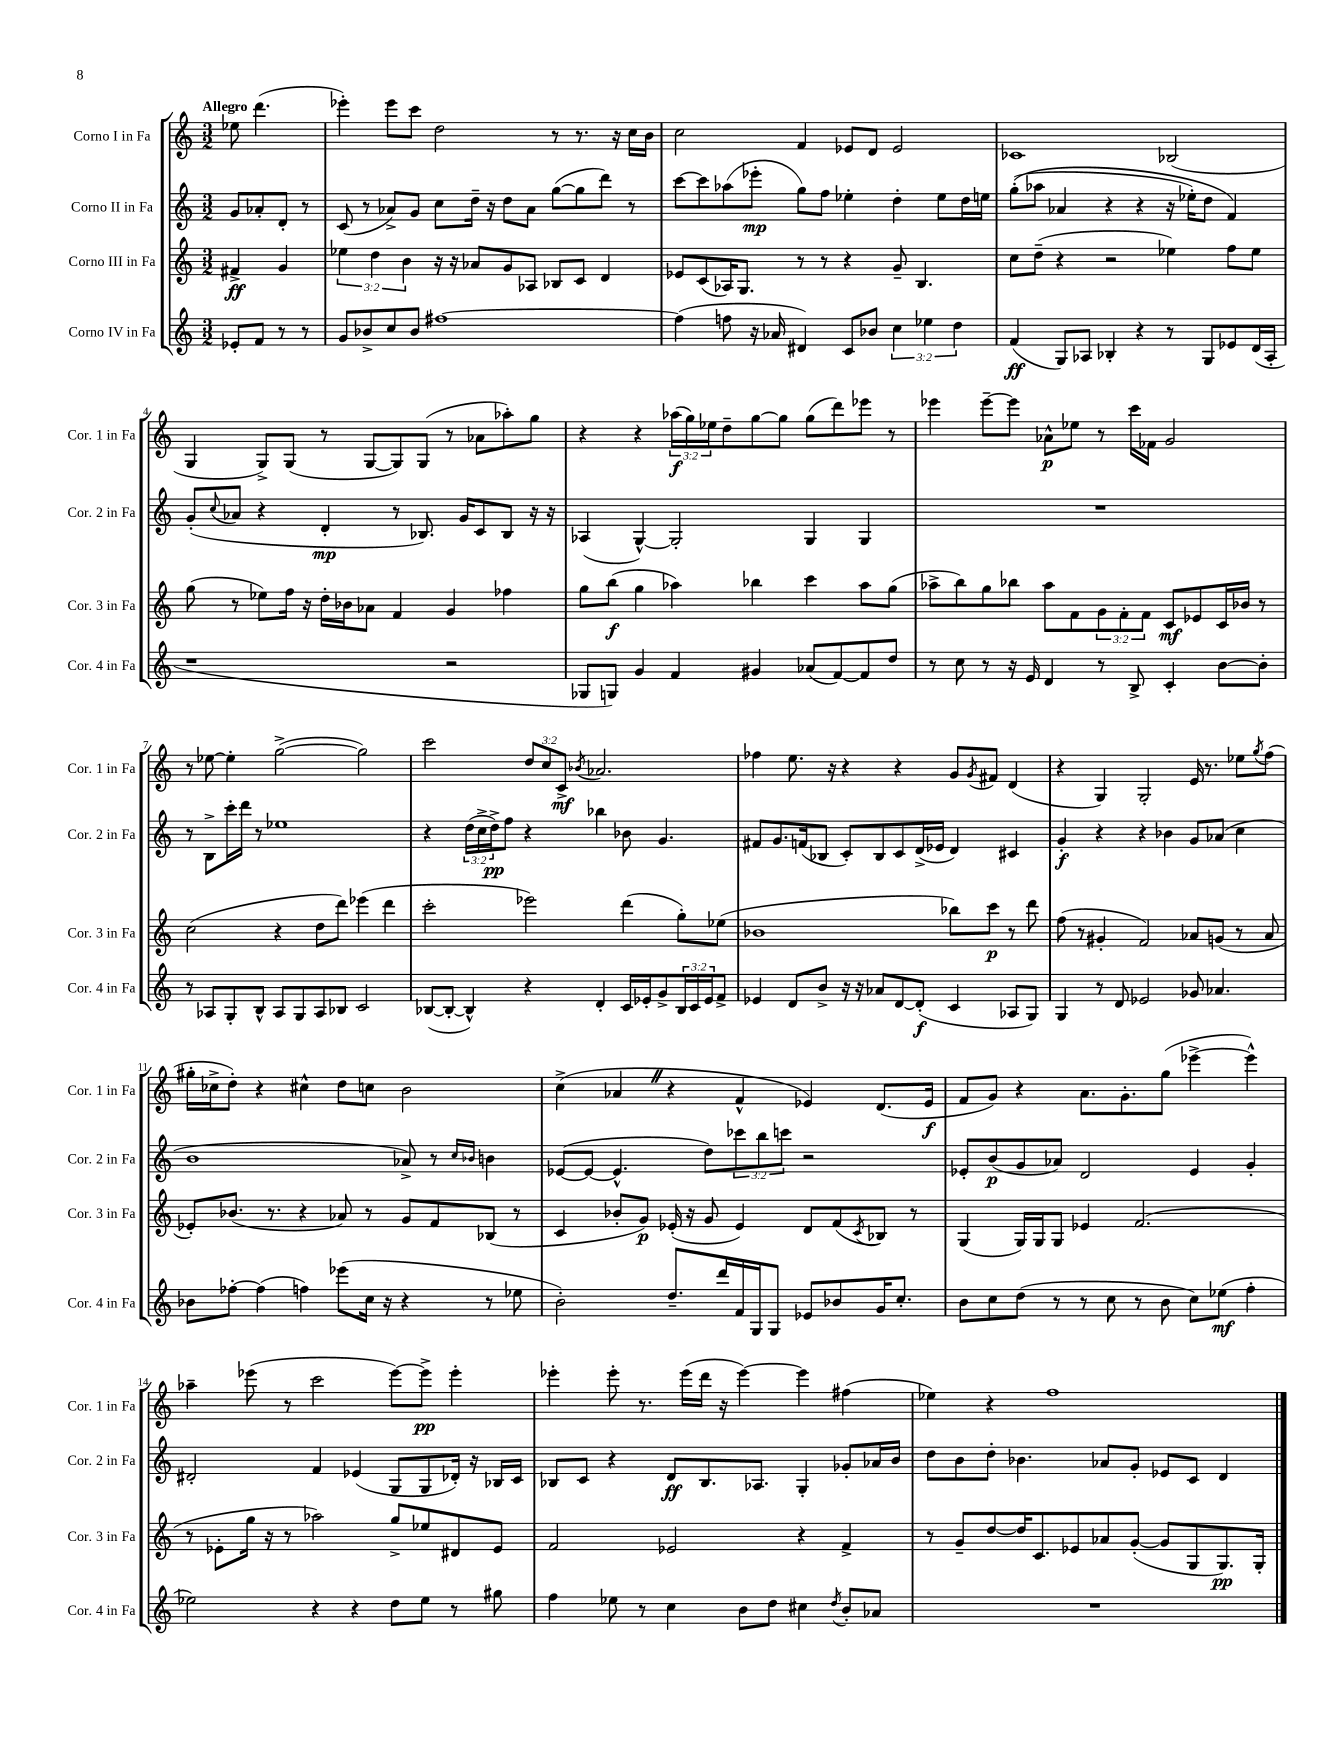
<<
\new StaffGroup <<
\new Staff = "s0" \with { instrumentName = "Corno I in Fa" shortInstrumentName = "Cor. 1 in Fa" } {
    \clef treble \key c \major \numericTimeSignature \time 3/2 \override Staff.TupletNumber.text = #tuplet-number::calc-fraction-text \partial 2 \tempo "Allegro"
    ees''8 d'''4.( |
    ees'''4-.) ees'''8 c'''8 d''2 r8 r8. r16 c''16 b'16 |
    c''2 f'4 ees'8 d'8 ees'2 |
    ces'1 bes2( |
    g4 g8->) g8( r8 g8~ g8) g8( r8 aes'8 aes''8-.) g''8 |
    r4 r4 \tuplet 3/2 { aes''16\f( g''16) ees''16 } d''8-- g''8~ g''8 g''8( d'''8) ees'''8 r8 |
    ees'''4 ees'''8~-- ees'''8 aes'8-^\p ees''8 r8 c'''16 fes'16 g'2 |
    r8 ees''8~ ees''4-. g''2~->( g''2) |
    c'''2 \tuplet 3/2 { d''8 c''8 c'8->\mf } \acciaccatura { bes'8 } aes'2. |
    fes''4 e''8. r16 r4 r4 g'8 \acciaccatura { g'8 } fis'8 d'4( |
    r4 g4) g2-. e'16 r8. ees''8 \acciaccatura { g''8 } f''8( |
    gis''16-. ces''16-> d''8-.) r4 cis''4-^ d''8 c''8 b'2 |
    c''4->( aes'4 \once \override BreathingSign.text = \markup { \musicglyph "scripts.caesura.straight" } \breathe r4 f'4-^ ees'4) d'8.( ees'16\f |
    f'8 g'8) r4 a'8. g'8.-. g''8( ees'''4~-> ees'''4-^) |
    aes''4-- ees'''8( r8 c'''2 ees'''8~) ees'''8->\pp ees'''4-. |
    ees'''4-. ees'''8-. r8. ees'''16( d'''16 r16 ees'''4~) ees'''4 fis''4( |
    ees''4) r4 f''1 \bar "|." |
}
\new Staff = "s1" \with { instrumentName = "Corno II in Fa" shortInstrumentName = "Cor. 2 in Fa" } {
    \clef treble \key c \major \numericTimeSignature \time 3/2 \override Staff.TupletNumber.text = #tuplet-number::calc-fraction-text \partial 2
    g'8 aes'8-. d'8-. r8 |
    c'8( r8 aes'8->) g'8 c''8 d''16-- r16 d''8 aes'8 g''8~( g''8 d'''8) r8 |
    c'''8~ c'''8 aes''8( ees'''8-.\mp g''8) f''8 ees''4-. d''4-. ees''8 d''16 e''16 |
    g''8-.(\( aes''8 aes'4 r4 r4 r16 ees''16-.) d''8 f'4\) |
    g'8-.( \appoggiatura { c''8 } aes'8 r4 d'4-.\mp r8 bes8.) g'16 c'8 bes8 r16 r16 |
    aes4( g4~-^) g2-. g4 g4 |
    R1. |
    r8 b8-> c'''16-. d'''16 r8 ees''1 |
    r4 \tuplet 3/2 { d''16( c''16-> d''16->\pp) } f''8 r4 bes''4 bes'8 g'4. |
    fis'8 g'8. f'16( bes8 c'8-.) bes8 c'8 d'16->( ees'16 d'4) cis'4 |
    g'4-.\f r4 r4 bes'4 g'8 aes'8( c''4 |
    b'1 aes'8->) r8 \grace { c''16 bes'16 } b'4 |
    ees'8~( ees'8~ ees'4.-^ d''8) \tuplet 3/2 { ces'''8 b''8 c'''8 } r2 |
    ees'8-. b'8\p( g'8 aes'8) d'2 ees'4 g'4-. |
    dis'2-. f'4 ees'4( g8 g8 des'16-.) r16 bes16 c'16 |
    bes8 c'8 r4 d'8\ff bes8. aes8. g4-. ges'8-. aes'16 b'16 |
    d''8 b'8 d''8-. bes'4. aes'8 g'8-. ees'8 c'8 d'4 \bar "|." |
}
\new Staff = "s2" \with { instrumentName = "Corno III in Fa" shortInstrumentName = "Cor. 3 in Fa" } {
    \clef treble \key c \major \numericTimeSignature \time 3/2 \override Staff.TupletNumber.text = #tuplet-number::calc-fraction-text \partial 2
    fis'4->\ff g'4 |
    \tuplet 3/2 { ees''4 d''4 b'4 } r16 r16 aes'8 g'8 aes8 bes8 c'8 d'4 |
    ees'8 c'8( aes16) g8. r8 r8 r4 g'8-- b4. |
    c''8 d''8--( r4 r2 ees''4) f''8 ees''8 |
    g''8( r8 ees''8) f''16 r16 d''16-. bes'16 aes'8 f'4 g'4 fes''4 |
    g''8 b''8\f( g''4 aes''4) bes''4 c'''4 aes''8 g''8( |
    aes''8-> b''8) g''8 bes''8 aes''8 f'8 \tuplet 3/2 { g'8 f'8-. f'8 } c'8\mf ees'8 c'16 bes'16 r8 |
    c''2( r4 d''8 d'''8) ees'''4( d'''4 |
    c'''2-. ees'''2) d'''4( g''8-.) ees''8( |
    bes'1 bes''8) c'''8\p r8 d'''8 |
    f''8( r8 gis'4-. f'2) aes'8 g'8( r8 aes'8 |
    ees'8-.) bes'8.( r8. r4 aes'8) r8 g'8 f'8 bes8( r8 |
    c'4 bes'8-. g'8\p) ees'16-.( r16 g'8 ees'4) d'8 f'8( \acciaccatura { c'8 } bes8) r8 |
    g4( g16) g16 g8 ees'4 f'2.( |
    r8 ees'8-. g''16 r16 r8 aes''2) g''8-> ees''8 dis'8 ees'8 |
    f'2 ees'2 r4 f'4-> |
    r8 g'8-- d''8~ d''16 c'8. ees'8 aes'8 g'8~-.( g'8 g8 g8.\pp) g16-. \bar "|." |
}
\new Staff = "s3" \with { instrumentName = "Corno IV in Fa" shortInstrumentName = "Cor. 4 in Fa" } {
    \clef treble \key c \major \numericTimeSignature \time 3/2 \override Staff.TupletNumber.text = #tuplet-number::calc-fraction-text \partial 2
    ees'8-. f'8 r8 r8 |
    g'8 bes'8-> c''8 bes'8 fis''1~ |
    fis''4( f''8 r16 aes'16 dis'4) c'8 bes'8 \tuplet 3/2 { c''4 ees''4 d''4 } |
    f'4\ff( g8) aes8 bes4-. r4 r8 g8 ees'8 d'16( aes16-. |
    r1 r2 |
    ges8 g8) g'4 f'4 gis'4 aes'8( f'8~) f'8 d''8 |
    r8 c''8 r8 r16 e'16 d'4 r8 b8-> c'4-. b'8~ b'8-. |
    r8 aes8 g8-. b8-^ aes8 g8 aes8 bes8 c'2 |
    bes8~( bes8~-. bes4-^) r4 d'4-. c'16 ees'16-. g'8-> \tuplet 3/2 { bes16 c'16 ees'16 } f'8-> |
    ees'4 d'8 b'8-> r16 r16 aes'8 d'8~ d'8-.\f( c'4 aes8 g8) |
    g4 r8 d'8 ees'2 ges'8 aes'4. |
    bes'8 fes''8~-. fes''4( f''4) ees'''8( c''16 r16 r4 r8 ees''8 |
    b'2-.) d''8.-- d'''16 f'16 g16 g8 ees'8 bes'8 g'16 c''8.-. |
    b'8 c''8 d''8( r8 r8 c''8 r8 b'8 c''8) ees''8\mf( f''4-. |
    ees''2) r4 r4 d''8 ees''8 r8 gis''8 |
    f''4 ees''8 r8 c''4 b'8 d''8 cis''4 \acciaccatura { d''8 } b'8-. aes'8 |
    R1. \bar "|." |
}
>>
>>
